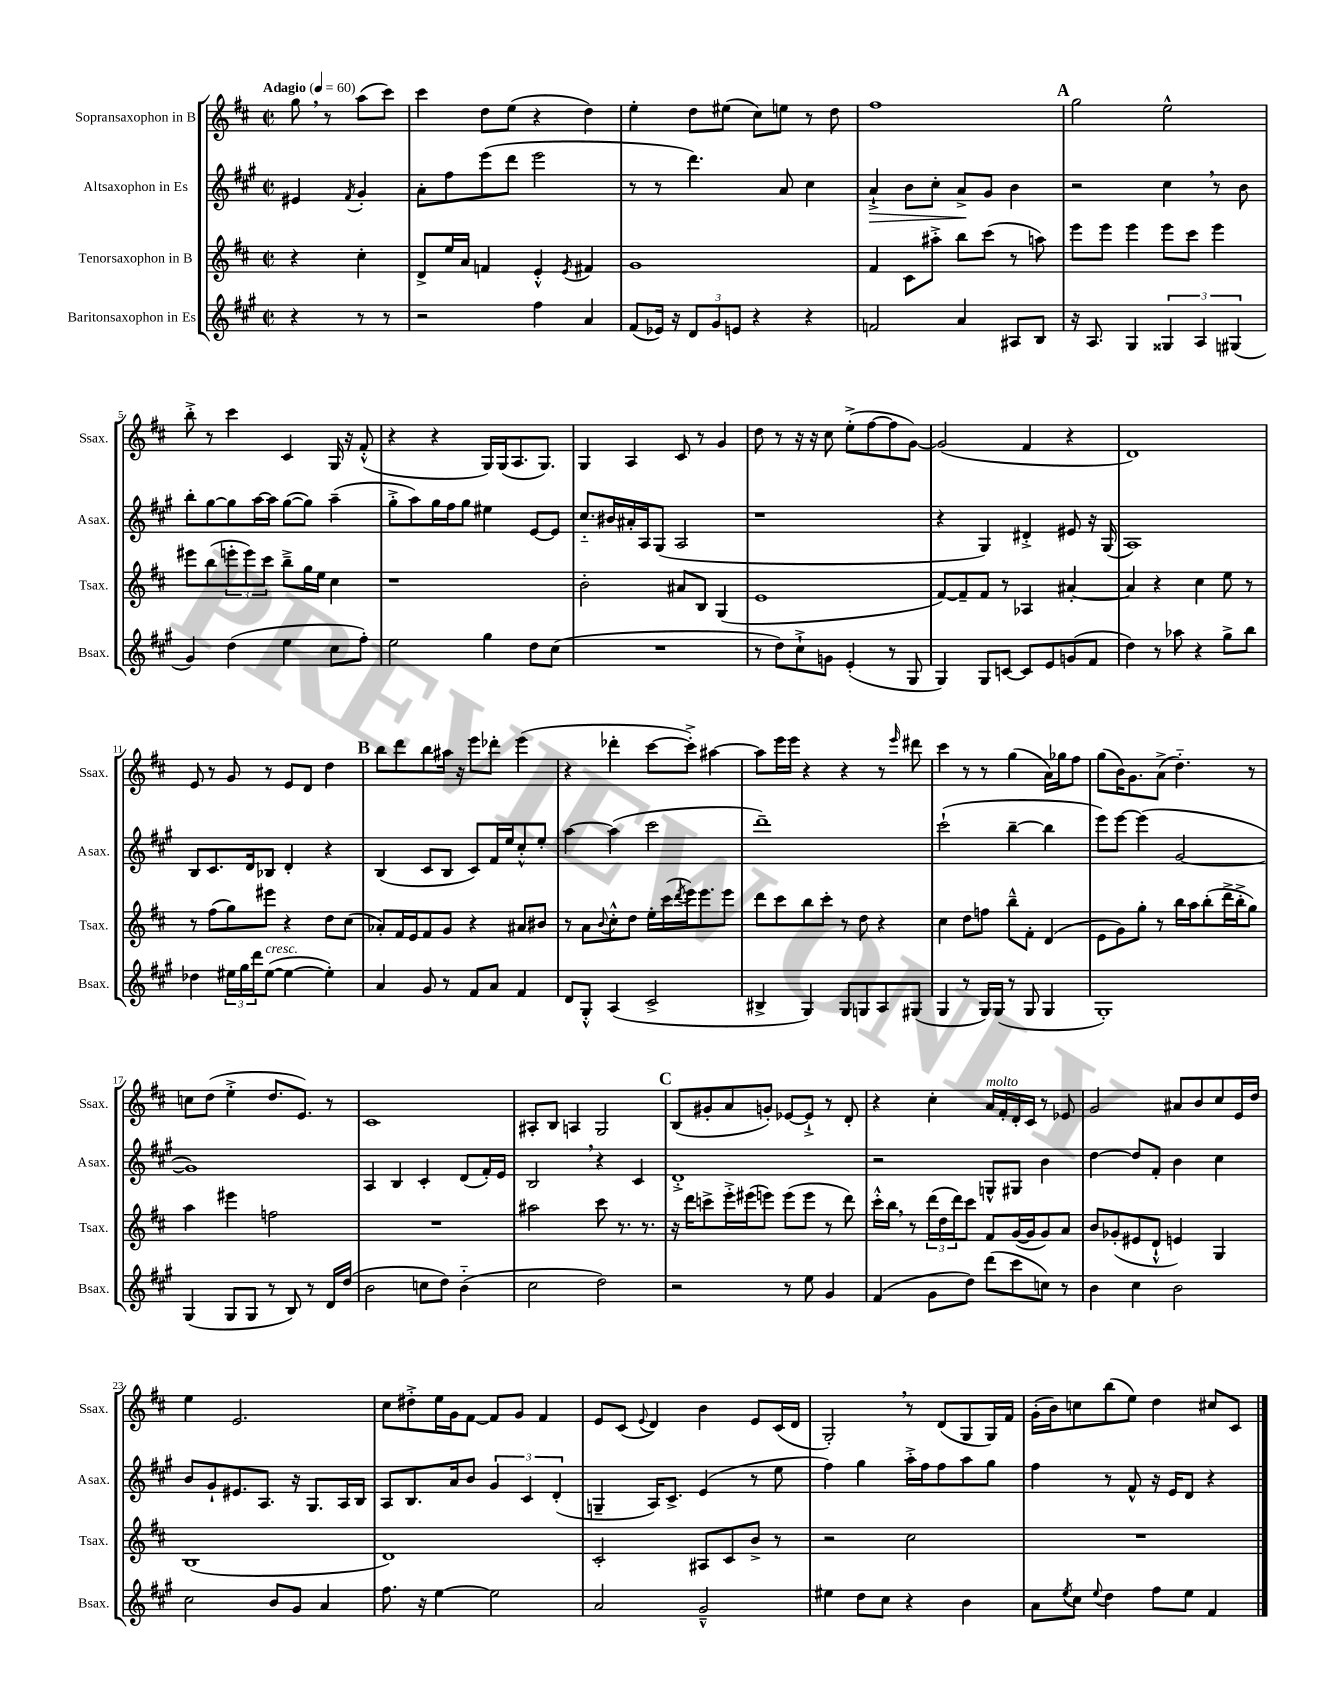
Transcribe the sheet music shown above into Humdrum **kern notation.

**kern	**kern	**kern	**kern
*staff4	*staff3	*staff2	*staff1
*clefG2	*clefG2	*clefG2	*clefG2
*k[f#c#g#]	*k[f#c#]	*k[f#c#g#]	*k[f#c#]
*M2/2	*M2/2	*M2/2	*M2/2
*met(c|)	*met(c|)	*met(c|)	*met(c|)
*MM60	*MM60	*MM60	*MM60
4r	4r	4e#	8gg
.	.	.	8r
.	.	8qf#	.
8r	4cc#'	4g#'	(8aa
8r	.	.	8ccc#)
=	=	=	=
2r	8d^	8a'	4ccc#
.	16ee	8ff#	.
.	16a	.	.
.	4f	(8eee	8dd
.	.	8ddd	(8ee
4ff#	4e'^^	2eee	4r
.	8qe	.	.
4a	4f#	.	4dd)
=	=	=	=
(8f#	1g	8r	4ee'
16e-)	.	8r	.
16r	.	.	.
12d	.	4.ddd)	8dd
12g#	.	.	.
.	.	.	(8ee#
12e	.	.	.
4r	.	.	8cc#)
.	.	8a	8ee
4r	.	4cc#	8r
.	.	.	8dd
=	=	=	=
2f	4f#	4a`^	1ff#
.	8c#	8b	.
.	8aa#'^	8cc#'	.
4a	8bb	8a^	.
.	(8ccc#	8g#	.
8A#	8r	4b	.
8B	8aa)	.	.
=	=	=	=
16r	8eee	2r	2gg
8.A	.	.	.
.	8eee	.	.
4G#	4eee	.	.
6G##	8eee	4cc#	2ee^^
.	8ccc#	.	.
6A	.	.	.
.	4eee	8r	.
(6G#	.	.	.
.	.	8b	.
=	=	=	=
4g#)	8eee#	8bb'	8bb'^
.	(8bb	[8gg#	8r
(4dd	12eee'	8gg#]	4ccc#
.	12eee)	.	.
.	.	[16aa	.
.	12ccc#	.	.
.	.	16aa]	.
4ee	8bb~^	([8gg#	4c#
.	16gg	8gg#])	.
.	16ee	.	.
8cc#	4cc#	(4aa~	16G
.	.	.	16r
8ff#')	.	.	(8f#'^^
=	=	=	=
2ee	1r	8gg#'^	4r
.	.	8aa)	.
.	.	16gg#	4r
.	.	16ff#	.
.	.	8gg#	.
4gg#	.	4ee#	16G)
.	.	.	(16G
.	.	.	8.A
8dd	.	[8e	.
.	.	.	8.G)
(8cc#	.	8e]	.
=	=	=	=
1r	2b'	8.cc#'~	4G
.	.	16b#	.
.	.	16a#'	4A
.	.	16A	.
.	.	(8G#	.
.	8a#	2A	8c#
.	8B	.	8r
.	(4G	.	4g
=	=	=	=
8r	1e	1r	8dd
8dd)	.	.	8r
8cc#`^	.	.	16r
.	.	.	16r
8g	.	.	8cc#
(4e'	.	.	(8ee'^
.	.	.	[8ff#
8r	.	.	8ff#]
8G#	.	.	[8g)
=	=	=	=
4G#)	[8f#)	4r	(2g]
.	8f#~]	.	.
8G#	8f#	4G#)	.
[8c	8r	.	.
8c]	4A-	4d#'^	4f#
8e	.	.	.
(8g	[4a#'	8e#	4r
8f#	.	16r	.
.	.	(16G#	.
=	=	=	=
4dd)	4a#]	1A)	1d)
8r	4r	.	.
8aa-	.	.	.
4r	4cc#	.	.
8gg#^	8ee	.	.
8bb	8r	.	.
=	=	=	=
4dd-	8r	8B	8e
.	(8ff#	8.c#	8r
24ee#	8gg)	.	8g
24gg#	.	.	.
.	.	16d	.
24ddd	.	.	.
([8ee#	8eee#	8B-	8r
4ee#_	4r	4d'	8e
.	.	.	8d
4ee#'])	8dd	4r	4dd
.	(8cc#	.	.
=	=	=	=
4a	8a-')	(4B	8bb
.	16f#	.	8ddd
.	16e	.	.
8g#	8f#	8c#	8bb
8r	8g	8B	16aa#
.	.	.	16r
8f#	4r	8c#)	8eee
8a	.	16f#	8ddd-'
.	.	16ee	.
4f#	8a#	8cc#'^^	(4eee
.	8b#	8ee'	.
=	=	=	=
8d	8r	[4aa	4r
8G#'^^	8a	.	.
.	8qqb	.	.
(4A	8cc#'^^	(4aa]	4ddd-'
.	8dd	.	.
2c#^	16ee'	2ccc#	[8ccc#
.	(16ccc#	.	.
.	8qddd	.	.
.	16eee)	.	8ccc#'^])
.	8.eee	.	.
.	.	.	[4aa#
.	8eee	.	.
=	=	=	=
4B#^	8ddd	1ddd~)	8aa#]
.	8ccc#	.	16eee
.	.	.	16eee
4G#)	8bb	.	4r
.	8ccc#'	.	.
8G#	8r	.	4r
8G	8dd	.	.
8A	4r	.	8r
.	.	.	16qqeee
(8G#	.	.	8ddd#
=	=	=	=
4G#	4cc#	(2ccc#`	4ccc#
8r	8dd	.	8r
16G#)	8ff	.	8r
(16G#	.	.	.
8r	8bb~^^	[4bb~	(4gg
8G#	8f#'	.	.
4G#	(4d	4bb]	16a)
.	.	.	16gg-
.	.	.	8ff#
=	=	=	=
1G#')	8e	8eee)	(8gg
.	8g)	[8eee	16b)
.	.	.	8.g
.	8gg'	(4eee]	.
.	8r	.	(8a^
.	16bb	[2g#	4.dd'~)
.	16aa	.	.
.	(8bb'	.	.
.	16ddd^	.	.
.	16bb'^	.	.
.	8gg)	.	8r
=	=	=	=
(4G#	4aa	1g#])	8cc
.	.	.	(8dd
8G#	4eee#	.	4ee'^
8G#	.	.	.
8r	2ff	.	8.dd
8B)	.	.	.
.	.	.	8.e)
8r	.	.	.
16d	.	.	8r
(16dd	.	.	.
=	=	=	=
2b	1r	4A	1c#
.	.	4B	.
8cc	.	4c#'	.
8dd)	.	.	.
(4b'~	.	(8d	.
.	.	16f#')	.
.	.	16e	.
=	=	=	=
2cc#	2aa#	2B	8A#'
.	.	.	8B
.	.	.	4A
2dd)	8ccc#	4r	2G
.	8.r	.	.
.	.	4c#	.
.	8.r	.	.
=	=	=	=
2r	16r	1d'^	(8B
.	16ddd	.	.
.	8ccc^	.	8g#'
.	16eee'^	.	8a
.	(16eee#	.	.
.	8eee)	.	8g')
8r	(8eee	.	[8e-
8ee	8eee	.	8e-`^]
4g#	8r	.	8r
.	8ddd)	.	8d'
=	=	=	=
(4f#	16ccc#'^^	2r	4r
.	16bb	.	.
.	8r	.	.
8g#	(24ddd	.	4cc#'
.	24dd	.	.
.	24ddd)	.	.
8dd)	8ccc#	.	.
(8ddd	8f#	8G^^	16a
.	.	.	16f#'
8ccc#	([16g	8G#	16d'
.	16g]	.	16c#
8cc)	8g)	4b	8r
8r	8a	.	8e-
=	=	=	=
4b	8b	[4dd	2g
.	(8g-'	.	.
4cc#	8e#	8dd]	.
.	8d`^^	8f#'	.
2b	4e)	4b	8a#
.	.	.	8b
.	4G	4cc#	8cc#
.	.	.	16e
.	.	.	16dd
=	=	=	=
2cc#	(1B	8b	4ee
.	.	8g#`	.
.	.	8.e#	2.e
.	.	8.A	.
8b	.	.	.
8g#	.	16r	.
.	.	8.G#	.
4a	.	.	.
.	.	16A	.
.	.	16B	.
=	=	=	=
8.ff#	1d)	8A	8cc#
.	.	8.B	8dd#'^
16r	.	.	.
[4ee	.	.	16ee
.	.	16a	16g
.	.	8b	[8f#
2ee]	.	6g#	8f#]
.	.	.	8g
.	.	6c#	.
.	.	.	4f#
.	.	(6d'	.
=	=	=	=
2a	2c#'	4G~	8e
.	.	.	(8c#
.	.	.	8qqe
.	.	16A)	4d)
.	.	8.c#^	.
2g#~^^	8A#	(4e	4b
.	8c#	.	.
.	8b^	8r	8e
.	8r	8ee	(16c#
.	.	.	16d
=	=	=	=
4ee#	2r	4ff#)	2G')
8dd	.	4gg#	.
8cc#	.	.	.
4r	2cc#	16aa'^	8r
.	.	16ff#	.
.	.	8ff#	(8d
4b	.	8aa	8G
.	.	8gg#	16G)
.	.	.	16f#
=	=	=	=
8a	1r	4ff#	(16g'
.	.	.	16b)
8qee	.	.	.
8cc#	.	.	8cc
8qqee	.	.	.
4dd	.	8r	(8bb
.	.	8f#^^	8ee)
8ff#	.	16r	4dd
.	.	16e	.
8ee	.	8d	.
4f#	.	4r	8cc#
.	.	.	8c#
==	==	==	==
*-	*-	*-	*-
